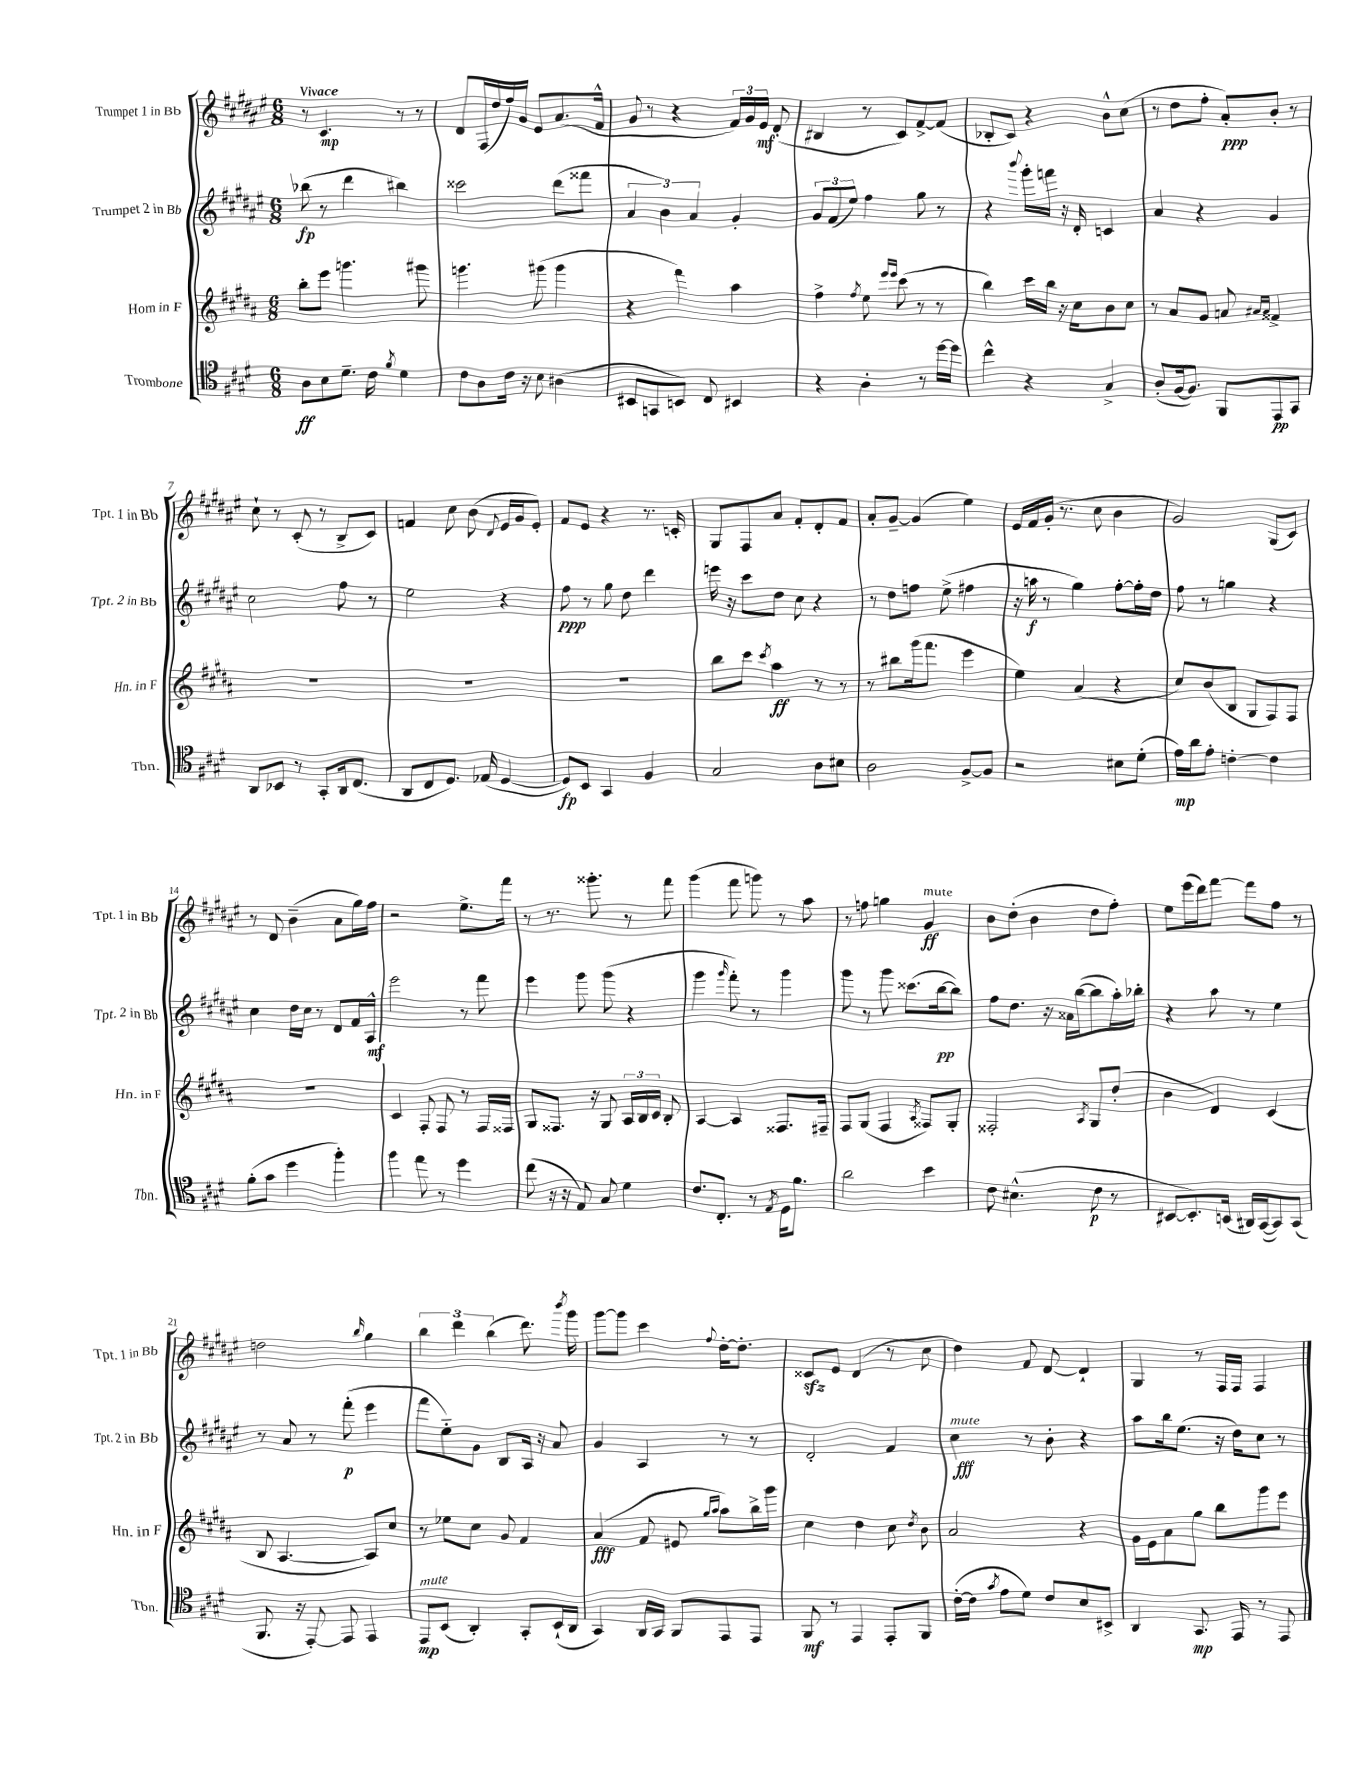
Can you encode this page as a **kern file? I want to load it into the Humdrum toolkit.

**kern	**kern	**kern	**kern
*staff4	*staff3	*staff2	*staff1
*clefC4	*clefG2	*clefG2	*clefG2
*k[f#c#g#d#]	*k[f#c#g#d#a#]	*k[f#c#g#d#a#e#]	*k[f#c#g#d#a#e#]
*M6/8	*M6/8	*M6/8	*M6/8
8A	8bb'	(8bb-	8r
8B	8eee	8r	4.c#
8.d#~	4.ggg	4ddd#	.
16c#	.	.	.
8qf#	.	.	.
4d#	.	4bb#)	8r
.	8ggg#	.	8r
=	=	=	=
8c#	4.ggg	2ccc##	8d#
8A	.	.	(16F#
.	.	.	16dd#
16c#	.	.	16ff#)
16r	.	.	16g#
8B	(8ggg#	.	8e#
(4A#	4ggg#	(8ddd#	(8.a#
.	.	8fff##	.
.	.	.	16f#^^
=	=	=	=
8BB#	4r	6a#	8g#
8GG	.	.	8r
.	.	6b)	.
8BB)	4fff#)	.	4r
.	.	6a#	.
8C#	.	.	.
4BB#	4aa#	4g#'	24f#)
.	.	.	24g#
.	.	.	24e#
.	.	.	(8d#'
=	=	=	=
4r	4ff#^	12g#	4B#
.	.	(12f#	.
.	.	12ee#)	.
.	8qff#	.	.
4A'	8ee	4ff#	8r
.	16qqeee	.	.
.	16qqeee	.	.
.	(8ccc#	.	8c#)
8r	8r	8gg#	[8f#^
[16dd#	8r	8r	(8f#]
16dd#]	.	.	.
=	=	=	=
4cc#^^	4bb)	4r	8B-'
.	.	.	8c#)
.	.	8qqbbb	.
4r	16ccc#	16ggg#'	4r
.	16bb	16fff	.
.	16r	16r	.
.	16cc#	16d#'	.
4G#^	8b	4c	8b^^
.	8cc#	.	(8cc#
=	=	=	=
(8A'	8r	4a#	8r
[16F#	8a#	.	8dd#
8.F#])	.	.	.
.	8g#	4r	8ff#'
8FF#	8a	.	8a#')
.	16qqa#	.	.
.	16qqa#	.	.
8EE	4f##^	4g#	8b'
8GG#	.	.	8r
=	=	=	=
8AA	2.r	2cc#	8cc#`
8BB-	.	.	8r
8r	.	.	(8c#'
8GG#'	.	.	8r
16AA	.	8ff#	8B^
(8.C#	.	.	.
.	.	8r	8c#)
=	=	=	=
8AA	2.r	2ee#	4f
8C#	.	.	.
8.D#)	.	.	8cc#
.	.	.	(8b
(16E-	.	.	.
.	.	.	8qqd#
[4D#	.	4r	16e#
.	.	.	16g#
.	.	.	8e#')
=	=	=	=
8D#])	2.r	8ff#	8f#
8BB	.	8r	8e#
4GG#	.	8gg#	4r
.	.	8dd#	.
4F#	.	4ddd#	8.r
.	.	.	16c'
=	=	=	=
2G#	8bb	16eee	8G#
.	.	16r	.
.	8ccc#	8ccc#	8F#
.	8qccc#	.	.
.	4aa#	8dd#	8a#
.	.	8cc#	8f#'
8A	8r	4r	8d#'
8B#	8r	.	8f#
=	=	=	=
2A	8r	8r	8a#'
.	8bb#	8dd#	[8g#~
.	(16ggg#	8ff	(4g#]
.	8.fff#	.	.
.	.	(8ee#^	.
[8F#^	4eee	4ff#	4ee#)
8F#]	.	.	.
=	=	=	=
2r	4ee)	16r	16e#
.	.	16aa	16f#
.	.	8r	(16g#'
.	.	.	8.r
.	(4a#	4gg#)	.
.	.	.	8cc#
8B#	4r	[8ff#'	4b
(8d#'	.	16ff#']	.
.	.	16dd#	.
=	=	=	=
16e)	8cc#)	8ff#	2g#)
16a	.	.	.
8e'	(8b	8r	.
[4c'	8B	4gg	.
.	8G#	.	.
4c]	8F#)	4r	(8G#
.	8F#	.	8c#)
=	=	=	=
(8f#'	2.r	4cc#	8r
8g#	.	.	8d#
4dd#	.	16dd#	(4b~
.	.	16cc#	.
.	.	8r	.
4ff#')	.	8d#	8a#
.	.	16f#	16gg#)
.	.	16A#^^	16ff#
=	=	=	=
4ff#	4c#	2eee#	2r
8ee	8F#'	.	.
8r	8F#	.	.
4dd#	8r	8r	8.ee#^
.	16F#	8fff#	.
.	16F##	.	16fff#
=	=	=	=
(8cc#	8G#	4eee#	8r
16r	8.F##	.	8.r
16r	.	.	.
8E)	.	8ggg#	.
.	16r	.	8.ggg##'
8G#	8G#	(8ggg#	.
4d#	24A#	4r	8r
.	24B	.	.
.	24c#	.	.
.	8B'	.	8fff#
=	=	=	=
8.c#	[4A#	4ggg#	(4ggg#
8.C#'	.	.	.
.	.	16qqggg#	.
.	4A#]	8fff#')	8fff#
8r	.	8r	8ggg)
8qE	.	.	.
16D#	8.F##	4ggg#	8r
8.f#	.	.	.
.	.	.	8aa#
.	16F#~	.	.
=	=	=	=
2a	8F#	8ggg#	8r
.	(8G#	8r	8ff
.	4F#	8ggg#	4gg
.	.	(8.ccc##	.
.	8qA#	.	.
4b	8F##)	.	4g#
.	.	[16bb	.
.	8G#'	8bb])	.
=	=	=	=
8c#	2F##'	8ff#	8b
(4.B#^^	.	8.dd#	(8dd#'
.	.	.	4b
.	.	16r	.
.	.	16a##	.
.	.	([16bb	.
.	8qA#	.	.
8c#	8G#	8bb]	8dd#
8r	(8dd#'	16aa#')	8ff#')
.	.	16bb-'	.
=	=	=	=
[8BB#	4b	4r	8ee#
8.BB#'])	.	.	(16eee#
.	.	.	16ddd#)
.	4d#)	8aa#	[8fff#
(16BB	.	.	.
16AA#)	.	8r	8fff#]
([16GG#	.	.	.
8GG#])	(4c#	4ee#	8ff#
(8GG#	.	.	8r
=	=	=	=
8.FF#	8B	8r	2dd
.	[4.A#	8a#	.
16r	.	.	.
[8EE')	.	8r	.
8EE]	.	(8fff#'	.
.	.	.	16qqbb
4EE	8A#])	4eee#	4gg#
.	8cc#	.	.
=	=	=	=
8EE	8r	8fff#	6bb
(8BB	8ee-	8ee#'~)	.
.	.	.	6ddd#
4AA')	8cc#	8g#	.
.	.	.	(6bb
.	8g#	8B	.
8GG#'	4f#	16A#	8.ddd#)
.	.	16r	.
(16BB`	.	8a#	.
.	.	.	8qbbb
16AA	.	.	16ggg#
=	=	=	=
4GG#)	(4a#	4g#	[8ggg#
.	.	.	8ggg#]
16AA	8f#	4A#	4ccc#
16GG#	.	.	.
8FF#	8e#	.	.
.	16qqgg#	.	.
.	16qqaa#	.	8qqff#
8EE	8aa#)	8r	[16dd#'
.	.	.	8.dd#']
8EE	16bb^	8r	.
.	16ggg#	.	.
=	=	=	=
8FF#	4cc#	2d#'	8c##
8r	.	.	8e#
4EE	4dd#	.	(4d#
8EE'	8cc#	4f#	8r
.	8qdd#	.	.
8FF#	8b	.	8cc#
=	=	=	=
([16c#'	2a#	4cc#	4dd#)
16c#]	.	.	.
8qg#	.	.	.
8e	.	.	.
8d#)	.	8r	8f#
8c#	.	8b'	[8d#
8B	4r	4r	4d#`]
8BB#^	.	.	.
=	=	=	=
4AA	16g#	8aa#	4G#
.	16e	.	.
.	8a#	16bb	.
.	.	(8.ee#	.
8.GG#	8gg#	.	8r
.	8bb	16r	16F#
16EE	.	16dd#)	16F#
8r	8ggg#	8cc#	4F#
8EE	8eee	8r	.
==	==	==	==
*-	*-	*-	*-
